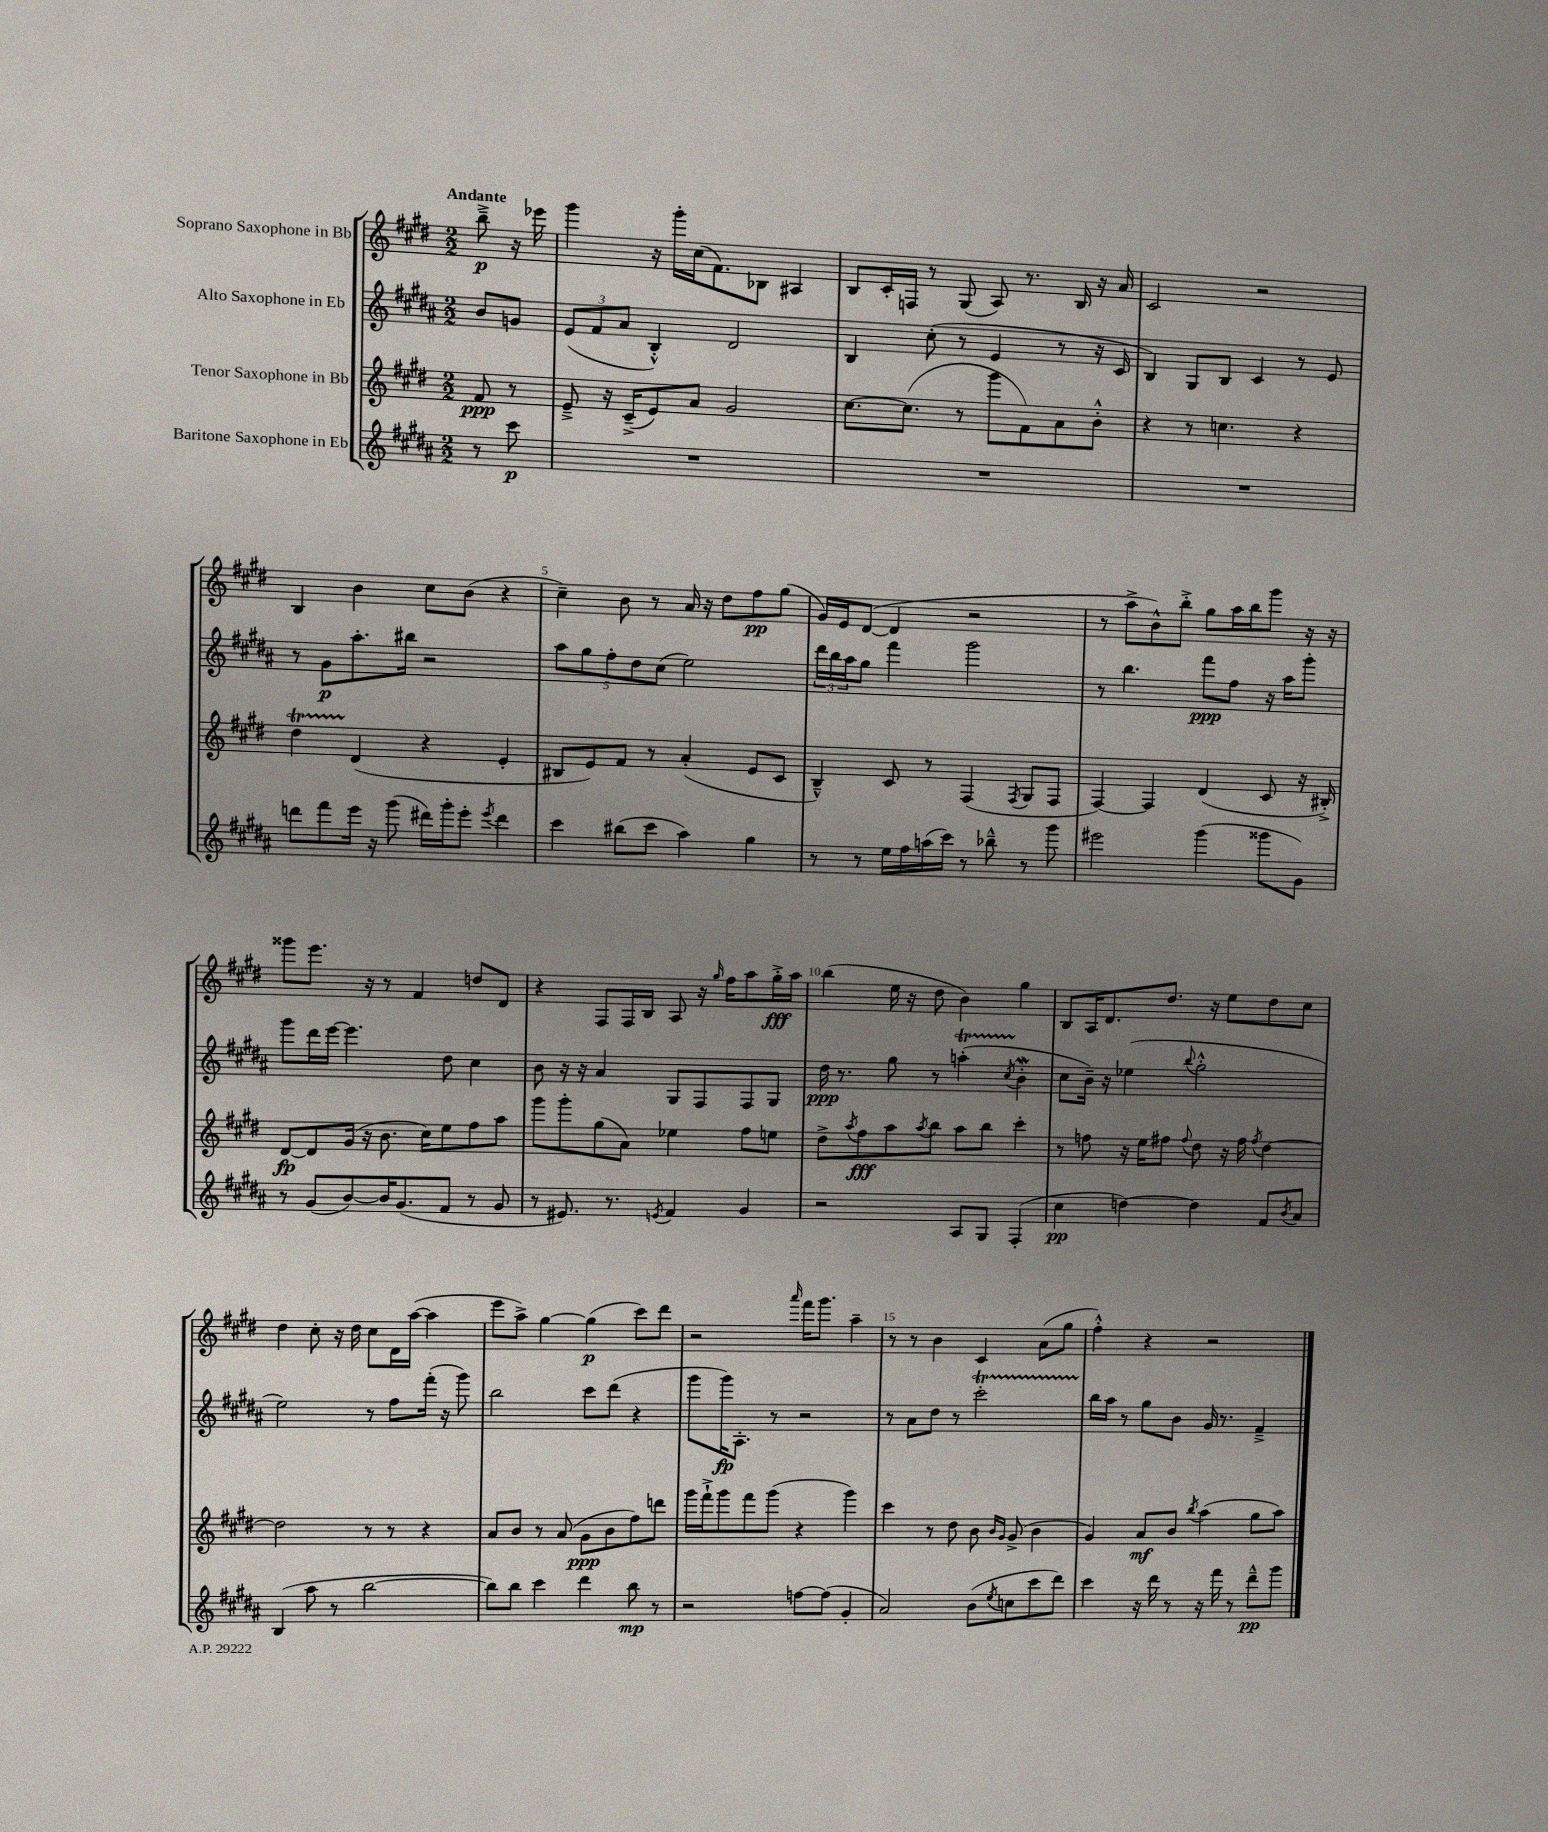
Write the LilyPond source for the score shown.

<<
\new StaffGroup <<
\new Staff = "s0" \with { instrumentName = "Soprano Saxophone in Bb" } {
    \clef treble \key e \major \numericTimeSignature \time 2/2 \partial 4 \tempo "Andante"
    b''8--->\p r16 ees'''16 |
    gis'''4 r16 gis'''16-. cis''16( fis'8.) bes8 ais4 |
    b8 cis'16-. f16 r8 gis8( a8) r8. b16 r16 a'16 |
    cis'2 r2 |
    b4 b'4 cis''8 b'8( r4 |
    cis''4--) b'8 r8 a'16 r16 dis''8 fis''8\pp gis''8( |
    gis'16) e'16 dis'8~( dis'4 r2 |
    r8 a''8-> b'8-^) b''8-.-> gis''8 a''16 b''16 gis'''8 r16 r16 |
    gisis'''8 e'''8. r16 r8 fis'4 d''8 dis'8 |
    r4 fis8 fis16 b16 a8 r16 \grace { gis''16 } fis''16 a''8 gis''16-.->\fff a''16 |
    b''4( e''16 r16 dis''8 b'4) gis''4 |
    b8 a16 dis'8. dis''8. r16 e''8 dis''8 cis''8 |
    dis''4 cis''8-. r16 dis''16 cis''8 dis'16 a''16~( a''4 |
    e'''8 a''8->) gis''4~ gis''4\p( cis'''8) dis'''8 |
    r2 \grace { a'''16 } fis'''16 gis'''8. a''4-- |
    r8 r8 b'4 cis'4 a'8( gis''8 |
    fis''4-.-^) r4 r2 \bar "|." |
}
\new Staff = "s1" \with { instrumentName = "Alto Saxophone in Eb" } {
    \clef treble \key b \major \numericTimeSignature \time 2/2 \partial 4
    b'8 g'8 |
    \tuplet 3/2 { e'8( fis'8 ais'8 } b4-.-^) dis'2 |
    b4 cis''8-.( r8 e'4 r8 r16 cis'16 |
    b4) gis8 b8 cis'4 r8 e'8 |
    r8 gis'8\p ais''8.-. bis''16 r2 |
    \tuplet 5/4 { ais''8 gis''8 fis''8-. dis''8 cis''8( } e''2) |
    \tuplet 3/2 { dis'''16 b''16 ais''16 } gis''8 fis'''4 gis'''2 |
    r8 b''4. fis'''8\ppp fis''8 r16 ais''16 gis'''8-. |
    gis'''8 dis'''16 e'''16~ e'''4. dis''8 cis''4 |
    b'8 r16 r16 ais'4 gis8 fis8 fis8 gis8 |
    dis''16\ppp r8. gis''8 r8 a''4-.\startTrillSpan( \acciaccatura { cis''8 } b'4-.\mordent\stopTrillSpan |
    cis''8 b'16--) r16 ees''4( \appoggiatura { b''8 } gis''2-.-^ |
    e''2) r8 fis''8 fis'''16-.( r16 gis'''8) |
    b''2 cis'''8 dis'''8( r4 |
    gis'''8 gis'''16\fp) ais8.-. r8 r2 |
    r8 ais'8 dis''8 r8 cis'''2-.\startTrillSpan |
    b''16\stopTrillSpan ais''16 r8 gis''8 b'8 gis'16 r8. fis'4---> \bar "|." |
}
\new Staff = "s2" \with { instrumentName = "Tenor Saxophone in Bb" } {
    \clef treble \key e \major \numericTimeSignature \time 2/2 \partial 4
    fis'8\ppp r8 |
    e'8---> r16 cis'16--->( e'8) a'8 gis'2 |
    cis''8.~ cis''8.( r8 gis'''8 fis'8) a'8 b'8-.-^ |
    r4 r8 c''4. r4 |
    dis''4\startTrillSpan dis'4\stopTrillSpan( r4 e'4-. |
    bis8 e'8) fis'8 r8 a'4-.( e'8 cis'8 |
    b4---^) cis'8 r8 fis4( \acciaccatura { fis8 } gis8 fis8 |
    fis4~) fis4 dis'4( cis'8 r16 bis16-.->) |
    dis'8~\fp dis'8 gis'16( r16 b'8. cis''16) e''8 fis''8 a''8 |
    gis'''8 gis'''8-. gis''8( a'8) ees''4 fis''8 e''8 |
    dis''8-> \acciaccatura { a''8 } fis''8\fff a''8 \acciaccatura { a''8 } b''8 a''8 b''8 cis'''4-. |
    r8 f''8 r16 e''16 fis''8 \appoggiatura { fis''8 } dis''8 r16 fis''16 \acciaccatura { fis''8 } dis''4~ |
    dis''2 r8 r8 r4 |
    a'8 b'8 r8 a'8( gis'8\ppp b'8 fis''8) d'''8 |
    gis'''16 fis'''16-!-> gis'''8 fis'''8 gis'''8( r4 gis'''4) |
    cis'''4 r8 dis''8 b'8 \grace { b'16 gis'16 } gis'8->( b'4 |
    gis'4) a'8\mf b'8 \acciaccatura { b''8 } a''4( gis''8 a''8) \bar "|." |
}
\new Staff = "s3" \with { instrumentName = "Baritone Saxophone in Eb" } {
    \clef treble \key b \major \numericTimeSignature \time 2/2 \partial 4
    r8 cis'''8\p |
    R1 |
    R1 |
    R1 |
    d'''8 fis'''8 e'''16 r16 gis'''8( dis'''16) gis'''16-. e'''8-. \acciaccatura { e'''8 } dis'''4 |
    cis'''4 bis''8( cis'''8 ais''4) gis''4 |
    r8 r8 e''16 fis''16 a''16( cis'''16) r8 bes''8---^ r8 gis'''8 |
    eis'''2 gis'''4( gisis'''8 gis'8) |
    r8 gis'8( b'8~) b'16 gis'8.( fis'8 r8 gis'8 |
    r8 eis'8.) r8. \acciaccatura { e'8 } fis'4 gis'4 |
    r2 ais8 gis8 fis4-.( |
    cis''4\pp d''4~) d''4 fis'8 \acciaccatura { b'8 } ais'8 |
    b4( ais''8 r8 b''2~ |
    b''8) b''8 cis'''4 dis'''4 b''8\mp r8 |
    r2 f''8~ f''8( gis'4-. |
    ais'2) b'8( \acciaccatura { e''8 } c''8 cis'''8 dis'''8) |
    cis'''4 r16 dis'''16 r8 r16 fis'''16 r8 dis'''8---^\pp gis'''8 \bar "|." |
}
>>
>>
\layout { \context { \Score \override BarNumber.break-visibility = ##(#f #t #t) barNumberVisibility = #(every-nth-bar-number-visible 5) } }
